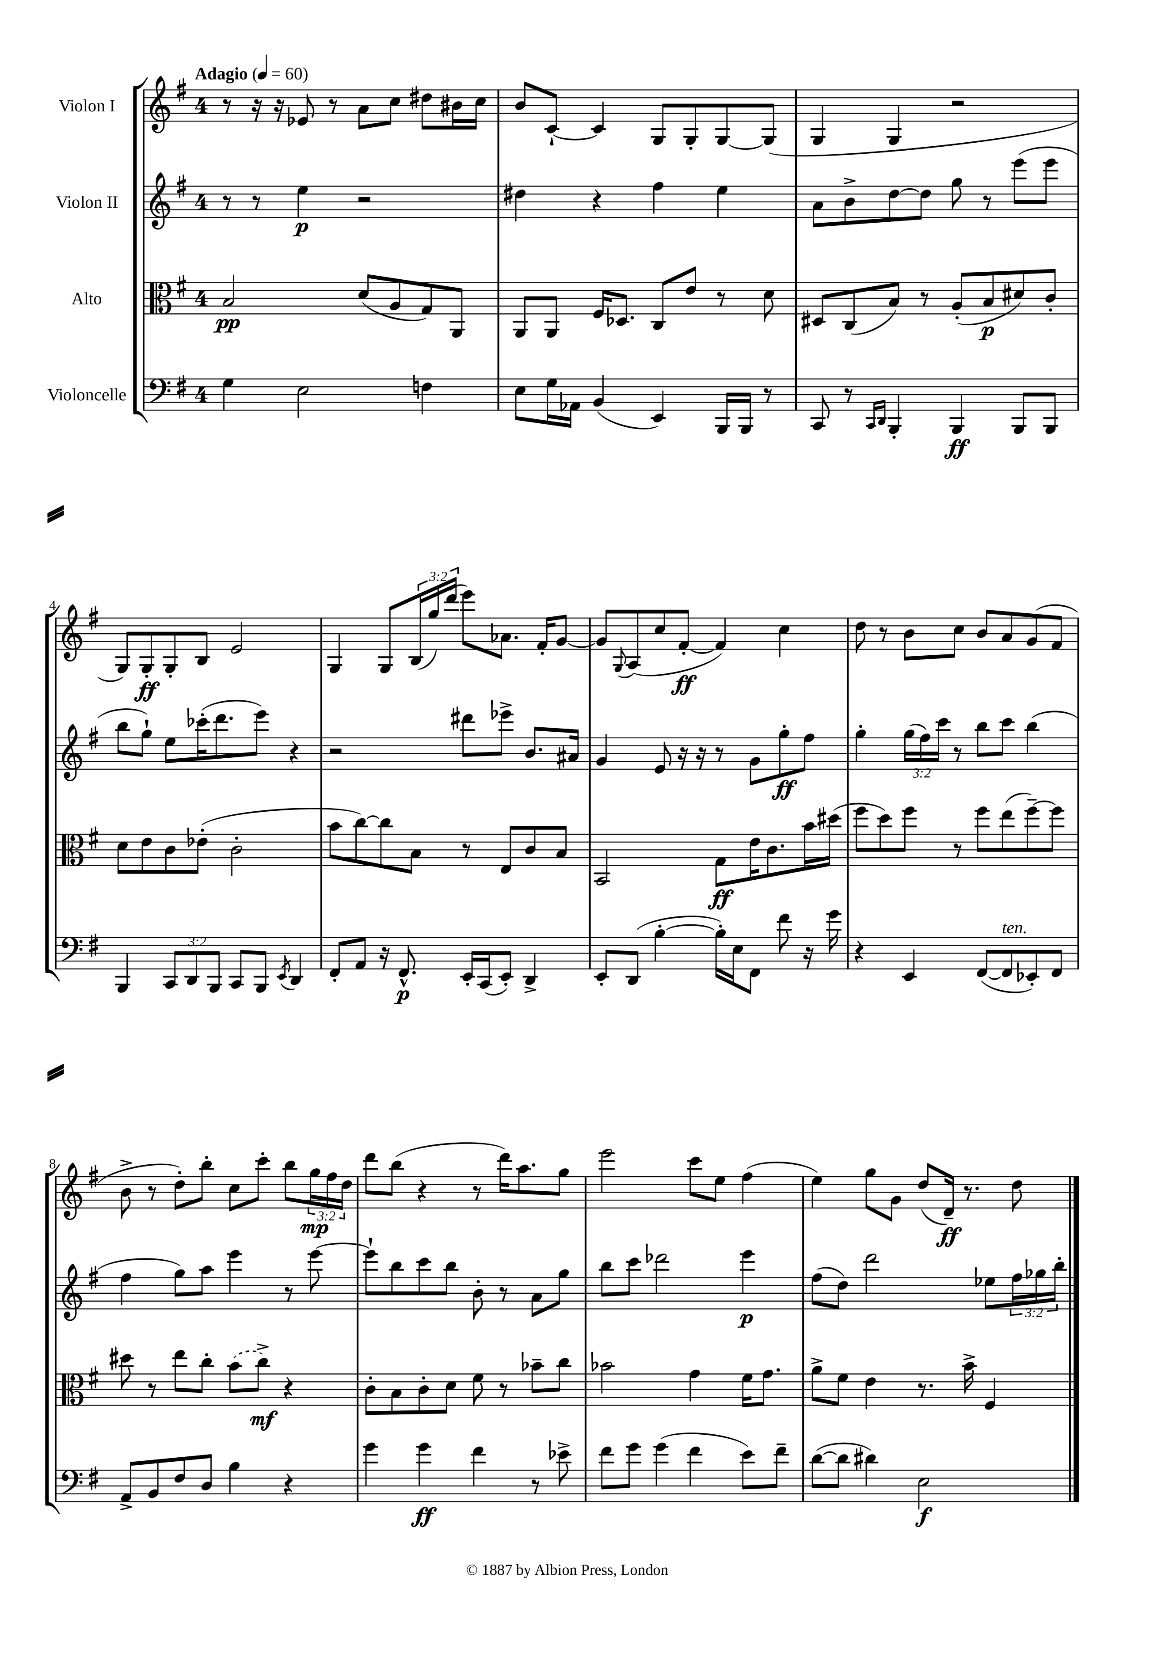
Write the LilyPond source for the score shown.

<<
\new StaffGroup <<
\new Staff = "s0" \with { instrumentName = "Violon I" } {
    \clef treble \key g \major \once \override Staff.TimeSignature.style = #'single-digit \time 4/4 \override Staff.TupletNumber.text = #tuplet-number::calc-fraction-text \tempo "Adagio" 4 = 60
    r8 r16 r16 ees'8 r8 a'8 c''8 dis''8 bis'16 c''16 |
    b'8 c'8~-! c'4 g8 g8-. g8~ g8( |
    g4 g4 r2 |
    g8) g8-.\ff g8-. b8 e'2 |
    g4 g8 \tuplet 3/2 { b16( g''16) d'''16( } e'''8) aes'8. fis'16-. g'8~ |
    g'8 \appoggiatura { g8 } a8( c''8 fis'8~-.\ff fis'4) c''4 |
    d''8 r8 b'8 c''8 b'8 a'8 g'8( fis'8 |
    b'8-> r8 d''8-.) b''8-. c''8 c'''8-. b''8 \tuplet 3/2 { g''16\mp fis''16 d''16 } |
    d'''8 b''8( r4 r8 d'''16) a''8. g''8 |
    e'''2 c'''8 e''8 fis''4( |
    e''4) g''8 g'8 d''8( d'16--\ff) r8. d''8 \bar "|." |
}
\new Staff = "s1" \with { instrumentName = "Violon II" } {
    \clef treble \key g \major \once \override Staff.TimeSignature.style = #'single-digit \time 4/4 \override Staff.TupletNumber.text = #tuplet-number::calc-fraction-text
    r8 r8 e''4\p r2 |
    dis''4 r4 fis''4 e''4 |
    a'8 b'8-> d''8~ d''8 g''8 r8 e'''8( e'''8 |
    b''8 g''8-!) e''8 ces'''16-.( d'''8. e'''8) r4 |
    r2 dis'''8 ees'''8-> b'8. ais'16 |
    g'4 e'8 r16 r16 r8 g'8 g''8-.\ff fis''8 |
    g''4-. \tuplet 3/2 { g''16( fis''16) c'''16 } r8 b''8 c'''8 b''4( |
    fis''4 g''8) a''8 e'''4 r8 e'''8~ |
    e'''8-! b''8 c'''8 b''8 b'8-. r8 a'8 g''8 |
    b''8 c'''8 des'''2 e'''4\p |
    fis''8( d''8) d'''2 ees''8 \tuplet 3/2 { fis''16 ges''16 b''16-. } \bar "|." |
}
\new Staff = "s2" \with { instrumentName = "Alto" } {
    \clef alto \key g \major \once \override Staff.TimeSignature.style = #'single-digit \time 4/4
    b2\pp d'8( a8 g8) a,8 |
    a,8 a,8 fis16 des8. c8 e'8 r8 d'8 |
    dis8 c8( b8) r8 a8-.( b8\p dis'8) c'8-. |
    d'8 e'8 c'8 ees'8-.( c'2-. |
    b'8 c''8~) c''8 b8 r8 e8 c'8 b8 |
    b,2 g8\ff e'16 c'8. b'16 dis''16( |
    fis''8 d''8) fis''8 r8 fis''8 e''8( fis''8~--) fis''8 |
    dis''8 r8 e''8 c''8-. \once \slurDashed b'8( c''8->\mf) r4 |
    c'8-. b8 c'8-. d'8 fis'8 r8 bes'8-- c''8 |
    bes'2 g'4 fis'16 g'8. |
    a'8-> fis'8 e'4 r8. b'16-> fis4 \bar "|." |
}
\new Staff = "s3" \with { instrumentName = "Violoncelle" } {
    \clef bass \key g \major \once \override Staff.TimeSignature.style = #'single-digit \time 4/4 \override Staff.TupletNumber.text = #tuplet-number::calc-fraction-text
    g4 e2 f4 |
    e8 g16 aes,16 b,4( e,4) b,,16 b,,16 r8 |
    c,8 r8 \grace { c,16 d,16 } b,,4-. b,,4\ff b,,8 b,,8 |
    b,,4 \tuplet 3/2 { c,8 d,8 b,,8 } c,8 b,,8 \acciaccatura { e,8 } d,4 |
    fis,8-. a,8 r16 fis,8.-^\p e,16-. c,16( e,8-.) d,4-> |
    e,8-. d,8( b4~-. b16-.) e16 fis,8 fis'8 r16 g'16 |
    r4 e,4 fis,8~( fis,8^\markup { \italic "ten." } ees,8-.) fis,8 |
    a,8-> b,8 fis8 d8 b4 r4 |
    g'4 g'4\ff fis'4 r8 ees'8-> |
    fis'8 g'8 g'4( fis'4 e'8) fis'8-- |
    d'8~( d'8 dis'4) e2\f \bar "|." |
}
>>
>>
